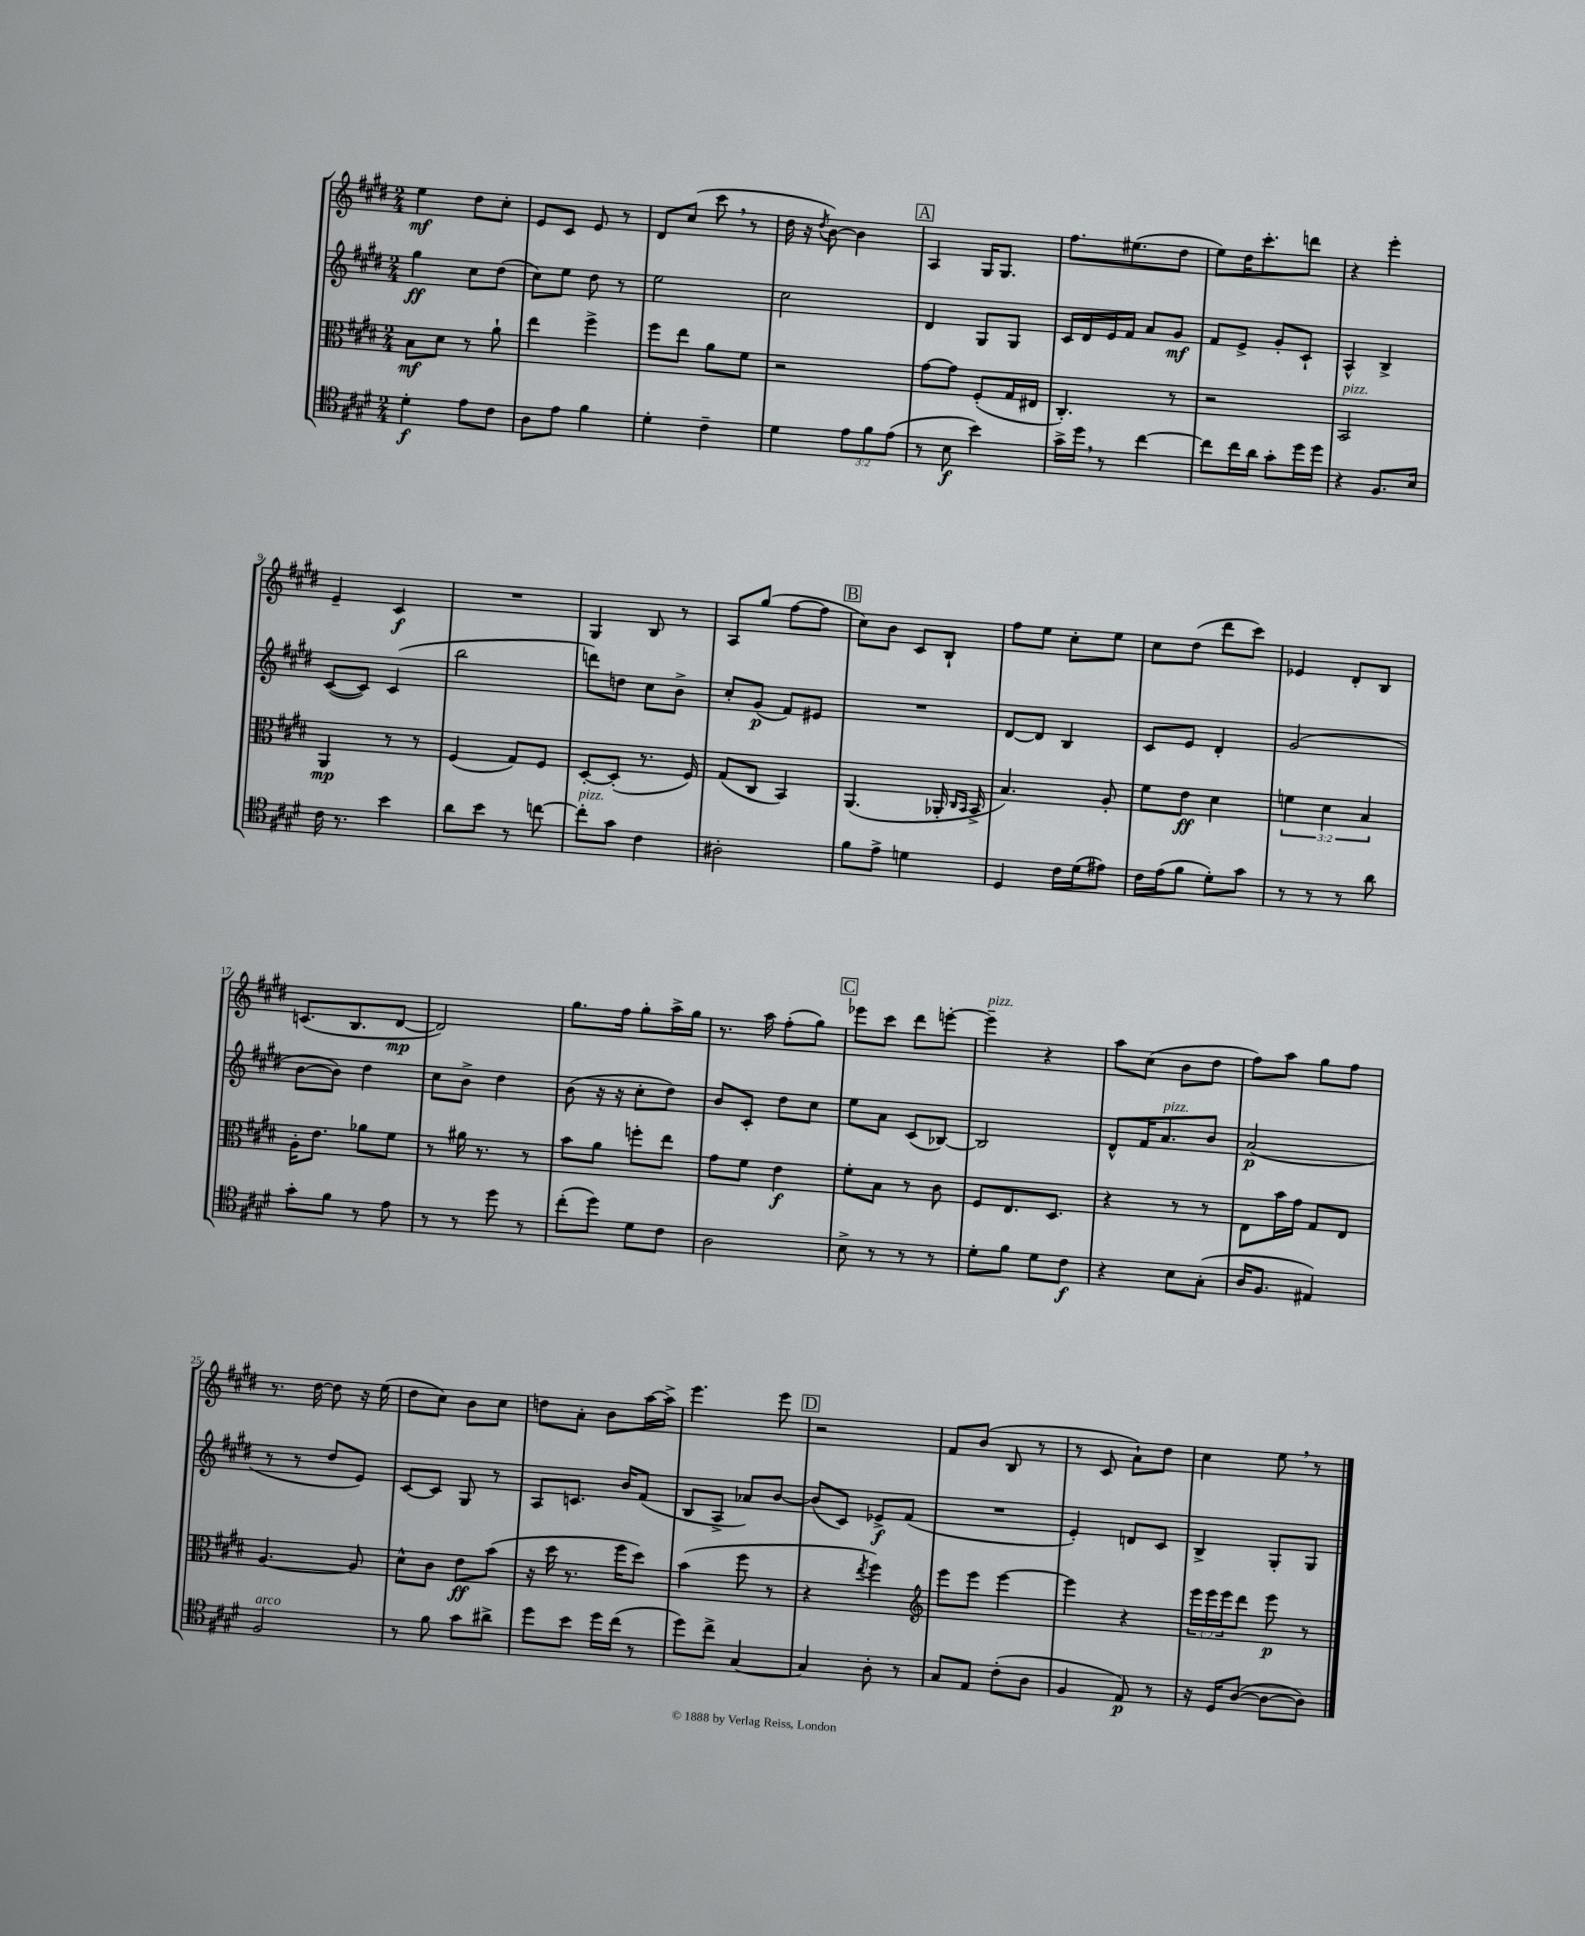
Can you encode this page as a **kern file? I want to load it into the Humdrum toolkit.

**kern	**kern	**kern	**kern
*staff4	*staff3	*staff2	*staff1
*clefC4	*clefC3	*clefG2	*clefG2
*k[f#c#g#d#]	*k[f#c#g#d#]	*k[f#c#g#d#]	*k[f#c#g#d#]
*M2/4	*M2/4	*M2/4	*M2/4
4d#'\	8B\L	4gg#\	4ee\
.	8d#\J	.	.
8e\L	8r	8cc#\L	8dd#\L
8c#\J	8a`\	(8dd#\J	8cc#'\J
=	=	=	=
8A\L	4ee\	8cc#\L)	8e/L
8e\J	.	8ee\J	8c#/J
4f#\	4ff#^\	8dd#\	8e/
.	.	8r	8r
=	=	=	=
4d#'\	8ff#\L	2ee\	8d#/L
.	8ee\J	.	(8cc#/J
4c#~\	8a\L	.	8ccc#\
.	8f#\J	.	8r
=	=	=	=
4d#\	2r	2cc#\	16dd#\
.	.	.	16r
.	.	.	8qdd#/
.	.	.	[8b\)
12e\L	.	.	4b\]
12f#\	.	.	.
(12e\J	.	.	.
=	=	=	=
8r	[8g#\L	4d#/	4A/
8B\	8g#\]J	.	.
4b\)	(8F#'/L	8G#/L	16G#/LK
.	.	.	8.G#/J
.	16G#/L	8G#/J	.
.	16E#/JJ	.	.
=	=	=	=
16g#^\LL	4.C#'/)	16c#/LL	8.ff#\L
16dd#\JJ	.	16d#/	.
8r	.	16e/	.
.	.	16f#/JJ	(8.ee#\
[4cc#\	.	8a/L	.
.	8r	8g#/J	8dd#\J
=	=	=	=
8cc#\]L	2r	8f#/L	8ee\L)
16cc#\L	.	8e^/J	16dd#\K
16a\JJ	.	.	8.ccc#'\
8g#'\L	.	8g#'/L	.
16dd#\L	.	8c#`/J	8ddd\J
16dd#\JJ	.	.	.
=	=	=	=
4r	2BB/	4A^^/	4r
8.F#/L	.	4B^/	4eee'\
16B/Jk	.	.	.
=	=	=	=
16c#\	4AA/	([8c#/L	4e~/
8.r	.	.	.
.	.	8c#/]J)	.
4b\	8r	(4c#/	4c#/
.	8r	.	.
=	=	=	=
8a\L	(4F#/	2bb\	2r
8b\J	.	.	.
8r	8G#/L)	.	.
[8cc\	8F#/J	.	.
=	=	=	=
8cc'\]L	[8D#'/L	8ddd\L)	4G#/
8g#\J	(8D#'/]J	8dd\J	.
4c#\	8.r	8cc#\L	8B/
.	.	8b^\J	8r
.	16F#/)	.	.
=	=	=	=
2A#'\	(8G#/L	8cc#'/L	8A/L
.	8C#/J	(8g#/J	(8gg#/J
.	4BB/)	8f#/L)	[8ff#\L
.	.	8e#/J	8ff#\]J
=	=	=	=
8f#\L	(4.AA/	2r	8cc#\L)
8e^\J	.	.	8b\J
4d\	.	.	8c#/L
.	16AA-'/	.	8B`/J
.	16qqC#/LL	.	.
.	16qqBB/JJ	.	.
.	16BB^/	.	.
=	=	=	=
4D#/	4.B/)	[8d#/L	8ff#\L
.	.	8d#/]J	8ee\J
16c#\LL	.	4B/	8cc#'\L
(16d#\J	.	.	.
8e#\J)	8A'/	.	8ee\J
=	=	=	=
16c#\LL	8f#\L	8c#/L	8cc#\L
(16e\J	.	.	.
8f#\J	8e\J	8e/J	(8dd#\J
8d#'\L)	4d#\	4d#'/	8ddd#\L
8g#\J	.	.	8ccc#\J)
=	=	=	=
8r	6f\	(2g#/	4e-/
8r	.	.	.
.	6d#\	.	.
8r	.	.	8d#'/L
.	6B/	.	.
8a\	.	.	8B/J
=	=	=	=
8g#'\L	16A'\LK	[8b\L	(8.c/L
.	8.e\J	.	.
8f#\J	.	8b\]J)	.
.	.	.	8.B/
8r	8a-\L	4dd#\	.
8e\	8f#\J	.	[8d#/J
=	=	=	=
8r	8r	8cc#\L	2d#/])
8r	16a#\	8b^\J	.
.	8.r	.	.
8dd#\	.	4dd#\	.
8r	8r	.	.
=	=	=	=
(8cc#'\L	8b\L	(8b\	8.gg#\L
8dd#\J)	8a\J	16r	.
.	.	16r	16ff#\Jk
8d#\L	8ff'\L	8cc#'\L	8gg#'\L
8c#\J	8ee\J	8dd#\J)	16aa^\L
.	.	.	16gg#\JJ
=	=	=	=
2A\	8g#\L	8b/L	8.r
.	8f#\J	8c#'/J	.
.	.	.	16aa\
.	4e\	8dd#\L	(8ff#'\L
.	.	8cc#\J	8gg#\J)
=	=	=	=
8B^\	8f#'\L	8ee\L	8eee-\L
8r	8B\J	8a\J	8ccc#\J
8r	8r	(8c#/L	8ddd#\L
8r	8c#\	[8B-/J)	[8eee'\J
=	=	=	=
8d#'\L	8F#/L	2B-/]	4eee~\]
8f#\J	8.E/	.	.
8d#\L	.	.	4r
.	8.D#/J	.	.
8c#\J	.	.	.
=	=	=	=
4r	4r	8d#^^/L	8aa\L
.	.	16f#/K	(8cc#\J
.	.	8.a/	.
8B\L	8r	.	8b\L
(8G#'\J	8r	8b/J	8dd#\J
=	=	=	=
16A/LK	8E\L	(2a/	8ff#\L)
8.F#/J	.	.	.
.	16b\L	.	8aa\J
.	16g#\JJ	.	.
4E#/)	8G#/L	.	8gg#\L
.	8E/J	.	8ff#\J
=	=	=	=
2F#/	[4.A/	8r	8.r
.	.	8r	.
.	.	.	[16dd#\
.	.	8dd#/L	8dd#\]
.	8A/]	8e/J)	16r
.	.	.	(16ee\
=	=	=	=
8r	8d#^^\L	[8c#/L	8dd#\L
8f#\	8c#\J	8c#/]J	8cc#\J)
8g#\L	8e\L	8G#/	8b\L
8a#^\J	(8b\J	8r	8cc#\J
=	=	=	=
8dd#\L	16r	8A/L	8dd\L
.	16dd#\	.	.
8b\J	8.r	8.c/J	8a'\J
16dd#\LL	.	.	8b\L
(16cc#\JJ	16ff#\LK	16b/LK	.
8r	8dd#\J)	(8f#/J	[16aa\L
.	.	.	16aa^\]JJ
=	=	=	=
8dd#\L)	(4b\	8B/L	4.eee\
8cc#^\J	.	8A^/J	.
[4G#/	8ff#\	8a-/L)	.
.	8r	[8b/J	8eee\
=	=	=	=
4G#/]	4r	(8b/]L	2r
.	.	8c#/J)	.
.	8qee/	.	.
8A'\	4ff#\)	8e-^/L	.
8r	.	(8f#/J	.
=	=	=	=
*	*clefG2	*	*
8G#/L	8eee\L	2r	8f#/L
8E/J	8eee\J	.	(8b/J
(8c#'\L	[4eee\	.	8B/
8A\J	.	.	8r
=	=	=	=
4F#/	4eee\]	4e'/)	8r
.	.	.	8c#/
8E/)	4r	8d/L	8a`\L)
8r	.	8c#/J	8dd#\J
=	=	=	=
16r	24eee\LL	4B^/	4cc#\
.	24eee\	.	.
16D#/LK	.	.	.
.	24eee\J	.	.
([8A/J	8ddd#\J	.	.
8A\_L	8eee\	8G#'/L	8ee\
8A\]J)	8r	8G#/J	8r
==	==	==	==
*-	*-	*-	*-
